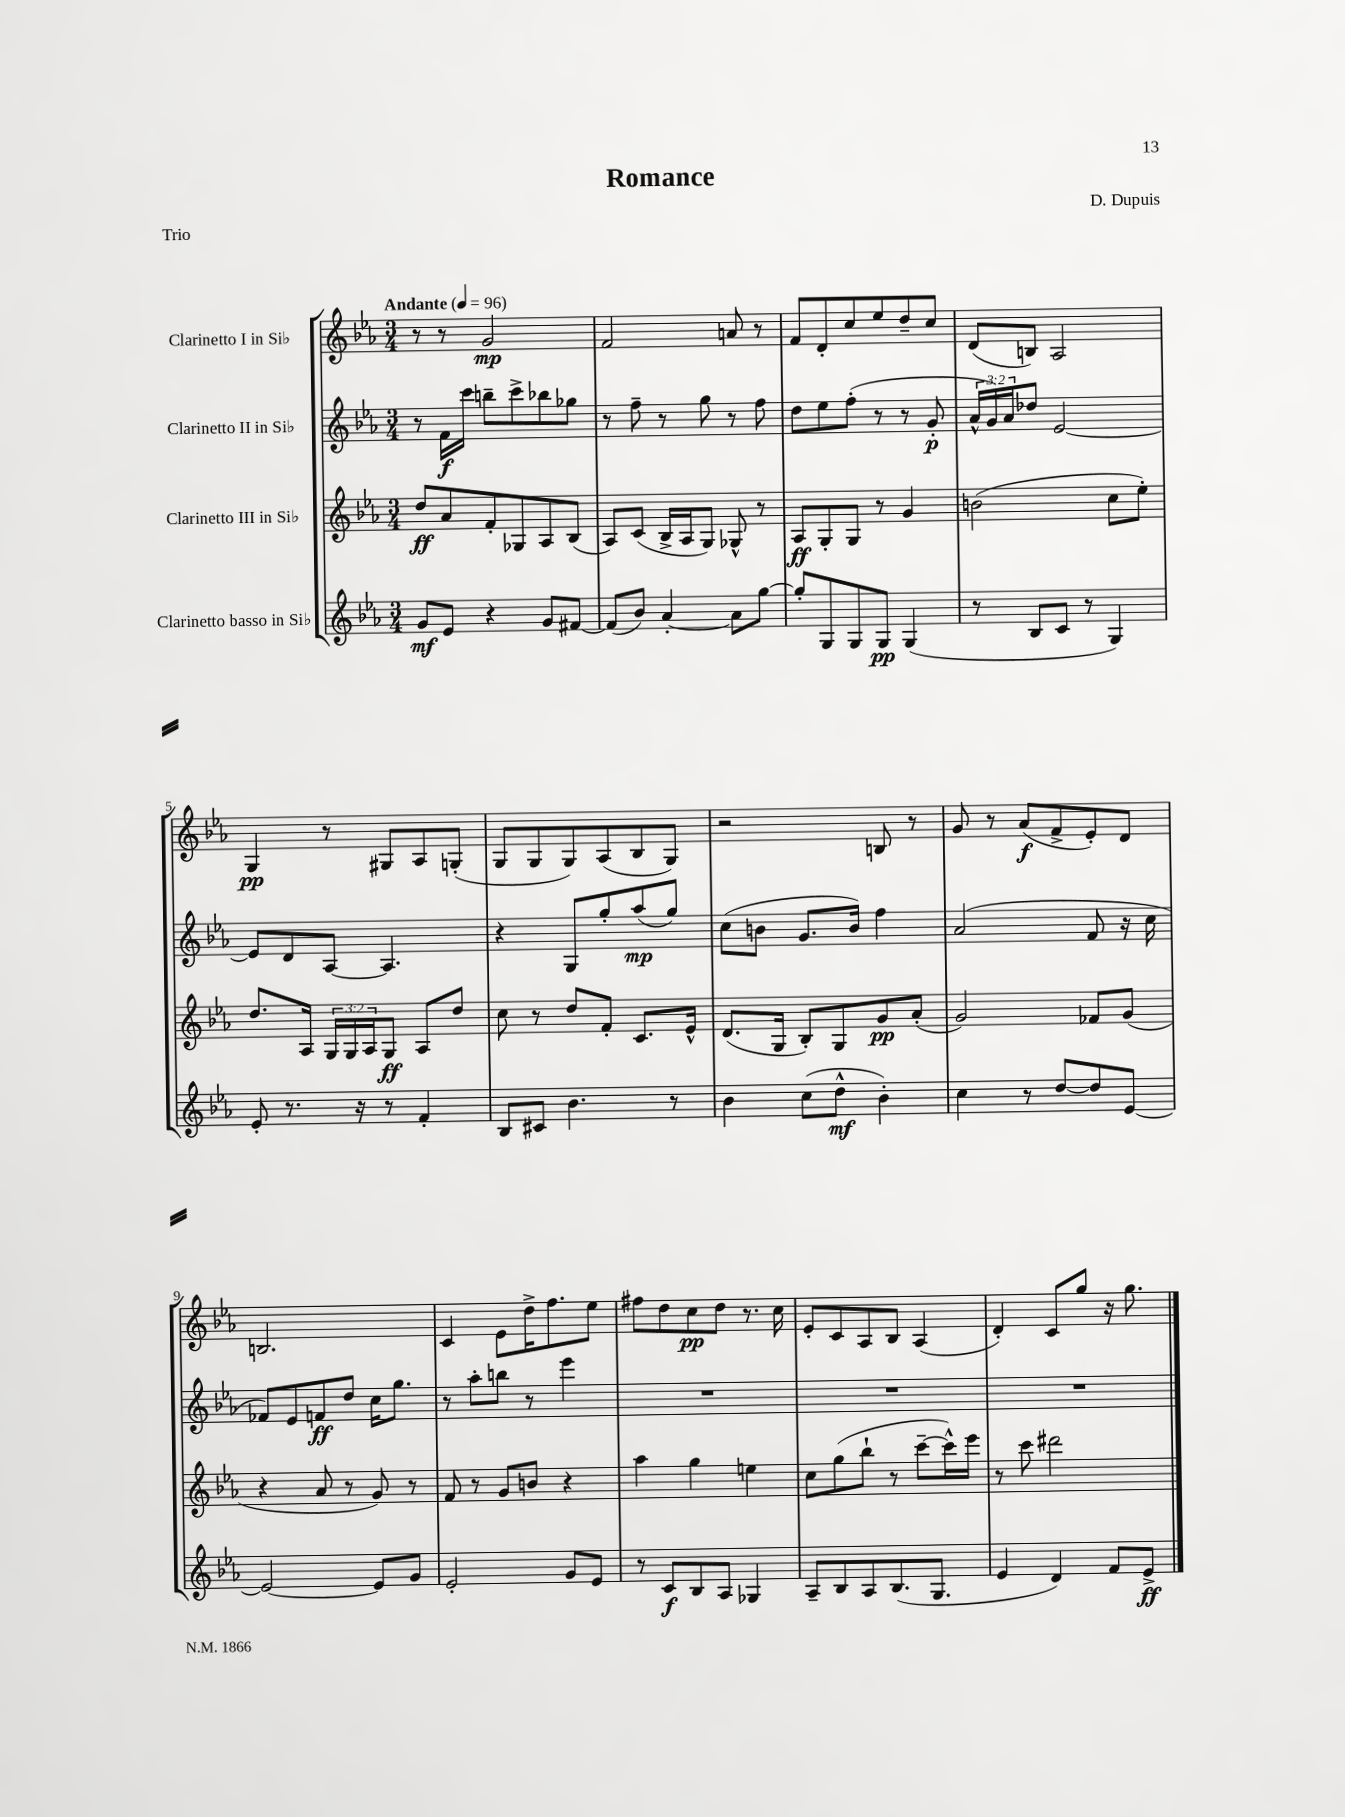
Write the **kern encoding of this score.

**kern	**dynam	**kern	**dynam	**kern	**dynam	**kern	**dynam
*part4	*part4	*part3	*part3	*part2	*part2	*part1	*part1
*staff4	*staff4	*staff3	*staff3	*staff2	*staff2	*staff1	*staff1
*I"Clarinetto basso in Si♭	*	*I"Clarinetto III in Si♭	*	*I"Clarinetto II in Si♭	*	*I"Clarinetto I in Si♭	*
*clefG2	*	*clefG2	*	*clefG2	*	*clefG2	*
*k[b-e-a-]	*	*k[b-e-a-]	*	*k[b-e-a-]	*	*k[b-e-a-]	*
*M3/4	*	*M3/4	*	*M3/4	*	*M3/4	*
*MM96	*	*MM96	*	*MM96	*	*MM96	*
=1	=1	=1	=1	=1	=1	=1	=1
!	!	!	!	!	!	!LO:TX:a:B:t=Andante	!
8g/L	mf	8dd/L	ff	8r	.	8r	.
8e-/J	.	8a-/	.	16f\LL	f	8r	.
.	.	.	.	16ccc\JJ	.	.	.
4r	.	8f'/	.	8bbn~\L	.	2g/	mp
.	.	8G-X/	.	8ccc^\	.	.	.
8g/L	.	8A-/	.	8bb-X\	.	.	.
[8f#X/J	.	(8B-/J	.	8gg-X\J	.	.	.
=2	=2	=2	=2	=2	=2	=2	=2
(8f#/L]	.	8A-/L)	.	8r	.	2f/	.
8b-/J)	.	(8c/J	.	8ff~\	.	.	.
[4a-'/	.	16B-^/LL	.	8r	.	.	.
.	.	16A-/J	.	.	.	.	.
.	.	8G/J)	.	8gg\	.	.	.
8a-\L]	.	8G-X^^/	.	8r	.	8an/	.
[8gg\J	.	8r	.	8ff\	.	8r	.
=3	=3	=3	=3	=3	=3	=3	=3
8gg'/L]	.	8A-/L	ff	8dd\L	.	8f/L	.
8G/	.	8G'/	.	8ee-\	.	8d'/	.
8G/	.	8G/J	.	(8ff'\J	.	8cc/	.
8G/J	pp	8r	.	8r	.	8ee-/	.
(4G/	.	4g/	.	8r	.	8dd~/	.
.	.	.	.	8g'/	p	8cc/J	.
=4	=4	=4	=4	=4	=4	=4	=4
8r	.	(2bn\	.	24a-^^/LL	.	(8d/L	.
.	.	.	.	24g/)	.	.	.
.	.	.	.	24a-/J	.	.	.
8B-/L	.	.	.	8dd-X/J	.	8Bn/J)	.
8c/J	.	.	.	[2e-/	.	2A-/	.
8r	.	.	.	.	.	.	.
4G/)	.	8cc\L	.	.	.	.	.
.	.	8ee-'\J)	.	.	.	.	.
!!LO:LB:g=z
=5	=5	=5	=5	=5	=5	=5	=5
8e-'/	.	8.dd/L	.	8e-/L]	.	4G/	pp
8.r	.	.	.	8d/	.	.	.
.	.	16A-/Jk	.	.	.	.	.
.	.	24G/LL	.	[8A-/J	.	8r	.
.	.	24G/	.	.	.	.	.
16r	.	.	.	.	.	.	.
.	.	24A-/J	.	.	.	.	.
8r	.	8G/J	ff	4.A-/]	.	8G#X/L	.
4f'/	.	8A-/L	.	.	.	8A-/	.
.	.	8dd/J	.	.	.	(8Gn'/J	.
=6	=6	=6	=6	=6	=6	=6	=6
8B-/L	.	8cc\	.	4r	.	8G/L	.
8c#X/J	.	8r	.	.	.	8G/	.
4.b-\	.	8dd/L	.	8G/L	.	8G/)	.
.	.	8f'/J	.	8gg'/	.	(8A-/	.
.	.	8.c/L	.	(8aa-/	mp	8B-/	.
8r	.	.	.	8gg/J)	.	8G/J)	.
.	.	16e-^^/Jk	.	.	.	.	.
=7	=7	=7	=7	=7	=7	=7	=7
4b-\	.	(8.d/L	.	(8cc\L	.	2r	.
.	.	.	.	8bn\J	.	.	.
.	.	16G/Jk	.	.	.	.	.
(8cc\L	.	8B-'/L)	.	8.g/L	.	.	.
8dd^^\J	mf	8G/	.	.	.	.	.
.	.	.	.	16b/Jk)	.	.	.
4b-'\)	.	8g/	pp	4ff\	.	8Bn/	.
.	.	(8a-'/J	.	.	.	8r	.
=8	=8	=8	=8	=8	=8	=8	=8
4cc\	.	2g/)	.	(2a-/	.	8g/	.
.	.	.	.	.	.	8r	.
8r	.	.	.	.	.	(8a-/L	f
[8dd/L	.	.	.	.	.	8f^/	.
8dd/]	.	8f-X/L	.	8f/	.	8e-'/)	.
[8e-/J	.	(8g/J	.	16r	.	8d/J	.
.	.	.	.	16cc\	.	.	.
!!LO:LB:g=z
=9	=9	=9	=9	=9	=9	=9	=9
2e-/_	.	4r	.	8f-X/L)	.	2.Bn/	.
.	.	.	.	8e-/	.	.	.
.	.	8a-/	.	8fn/	ff	.	.
.	.	8r	.	8dd/J	.	.	.
8e-/L]	.	8g/)	.	16cc\KL	.	.	.
.	.	.	.	8.gg\J	.	.	.
8g/J	.	8r	.	.	.	.	.
=10	=10	=10	=10	=10	=10	=10	=10
2e-'/	.	8f/	.	8r	.	4c/	.
.	.	8r	.	8aa-'\L	.	.	.
.	.	8g/L	.	8bbn\J	.	8e-\L	.
.	.	8bn/J	.	8r	.	16dd^\K	.
.	.	.	.	.	.	8.ff\	.
8g/L	.	4r	.	4eee-\	.	.	.
8e-/J	.	.	.	.	.	8ee-\J	.
=11	=11	=11	=11	=11	=11	=11	=11
8r	.	4aa-\	.	2.r	.	8ff#X\L	.
8c/L	f	.	.	.	.	8dd\	.
8B-/	.	4gg\	.	.	.	8cc\	pp
8A-/J	.	.	.	.	.	8dd\J	.
4G-X/	.	4een\	.	.	.	8.r	.
.	.	.	.	.	.	16cc\	.
=12	=12	=12	=12	=12	=12	=12	=12
8A-~/L	.	8cc\L	.	2.r	.	8e-'/L	.
8B-/	.	(8gg\	.	.	.	8c/	.
8A-/	.	8bb-`\J	.	.	.	8A-/	.
(8.B-/	.	8r	.	.	.	8B-/J	.
.	.	[8ccc~\L	.	.	.	(4A-/	.
8.G/J	.	.	.	.	.	.	.
.	.	16ccc^^\L])	.	.	.	.	.
.	.	16eee-\JJ	.	.	.	.	.
=13	=13	=13	=13	=13	=13	=13	=13
4e-/	.	8r	.	2.r	.	4d'/)	.
.	.	8ccc\	.	.	.	.	.
4d/)	.	2ddd#X\	.	.	.	8c/L	.
.	.	.	.	.	.	8gg/J	.
8f/L	.	.	.	.	.	16r	.
.	.	.	.	.	.	8.gg\	.
8e-^/J	ff	.	.	.	.	.	.
==	==	==	==	==	==	==	==
*-	*-	*-	*-	*-	*-	*-	*-
